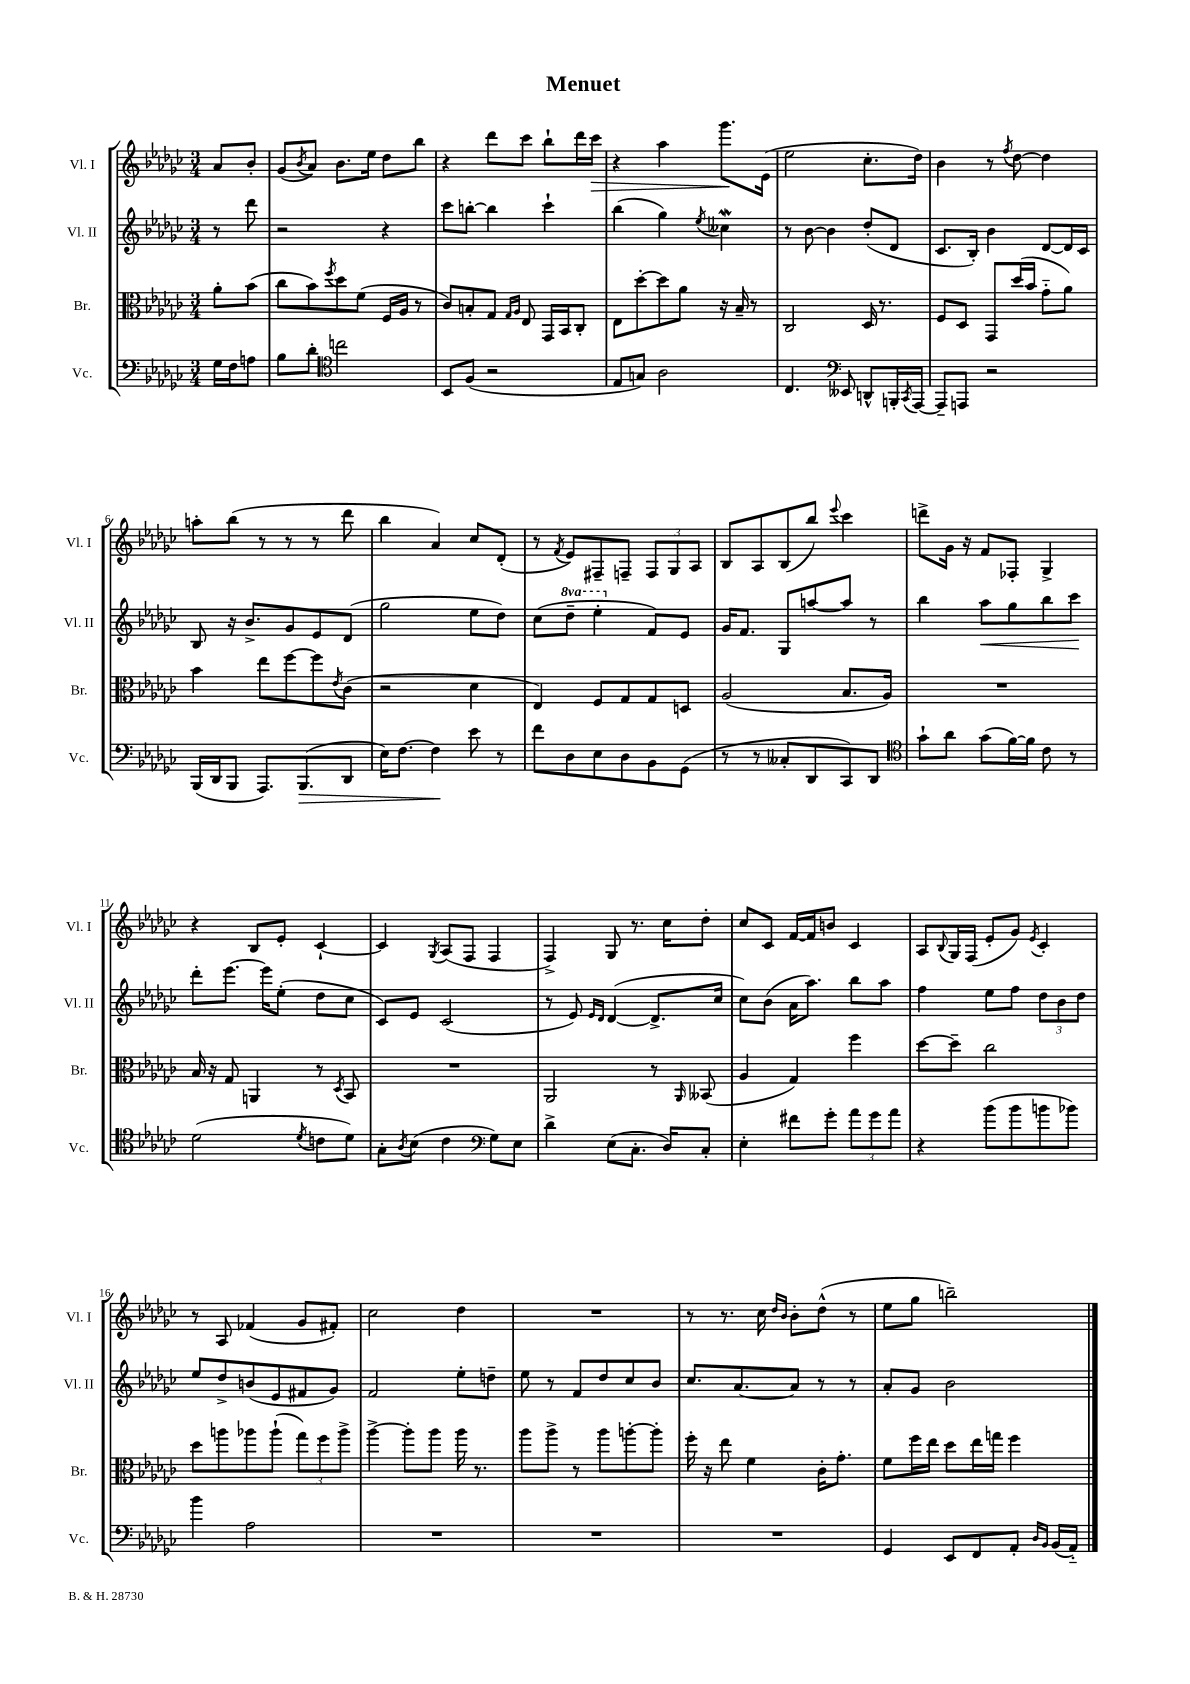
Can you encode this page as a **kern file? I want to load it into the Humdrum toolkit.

**kern	**kern	**kern	**kern
*staff4	*staff3	*staff2	*staff1
*clefF4	*clefC3	*clefG2	*clefG2
*k[b-e-a-d-g-c-]	*k[b-e-a-d-g-c-]	*k[b-e-a-d-g-c-]	*k[b-e-a-d-g-c-]
*M3/4	*M3/4	*M3/4	*M3/4
16G-	8a-'	8r	8a-
16F	.	.	.
8A	(8b-	8ddd-	8b-'
=	=	=	=
8B-	8cc-	2r	(8g-
.	.	.	8qb-
8d-'	8b-)	.	8a-)
*clefC4	*	*	*
.	8qff	.	.
2cc	8dd-	.	8.b-
.	(8f	.	.
.	.	.	16ee-
.	16F	4r	8dd-
.	16A-	.	.
.	8r	.	8bb-
=	=	=	=
8BB-	8c-)	8ccc-	4r
(8F	8B'	[8bb'	.
2r	8G-	4bb]	8ddd-
.	16qqG-	.	.
.	16qqA-	.	.
.	8E-	.	8ccc-
.	16GG-	4ccc-`	8bb-`
.	16BB-	.	.
.	8C-'	.	16ddd-
.	.	.	16ccc-
=	=	=	=
8E-	8E-	(4bb-	4r
8G)	[8dd-'	.	.
2A-	8dd-]	4gg-)	4aa-
.	8a-	.	.
.	.	8qee-	.
.	16r	4cc--	8.ggg-
.	16B-~	.	.
.	8r	.	.
.	.	.	(16e-
=	=	=	=
4.C-	2C-	8r	2ee-
.	.	[8b-	.
.	.	4b-]	.
*clefF4	*	*	*
8EE--	.	.	.
8DD^^	16D-	(8dd-'	8.cc-'
.	8.r	.	.
16BBB'	.	8d-	.
8qCC-	.	.	.
[16AAA-	.	.	16dd-)
=	=	=	=
8AAA-~]	8F	8.c-	4b-
8AAA	8D-	.	.
.	.	16B-')	.
2r	8GG-	4b-	8r
.	.	.	8qff
.	(16dd-	.	[8dd-
.	16b-	.	.
.	8g-'~	[8d-	4dd-]
.	8a-)	16d-]	.
.	.	16c-	.
=	=	=	=
(16BBB-	4b-	8B-	8aa'
16DD-	.	.	.
8BBB-	.	16r	(8bb-
.	.	8.b-^	.
8.AAA-)	8ee-	.	8r
.	[8ff	8g-	8r
(8.BBB-	.	.	.
.	8ff]	8e-	8r
.	8qe-	.	.
8DD-	(8c-	(8d-	8ddd-
=	=	=	=
16E-)	2r	2gg-	4bb-
[8.F	.	.	.
4F]	.	.	4a-)
8e-	4d-	8ee-	8cc-
8r	.	8dd-)	(8d-'
=	=	=	=
8f	4E-)	(8cc-	8r
.	.	.	8qf
8D-	.	8ddd-~	8e-)
8E-	8F	4eee-'	8F#~
8D-	8G-	.	8F~
8BB-	8G-	8f)	12F
.	.	.	12G-
(8GG-	8D	8e-	.
.	.	.	12A-
=	=	=	=
8r	(2A-	16g-	8B-
.	.	8.f	.
8r	.	.	8A-
8C--'	.	8G-	(8B-
8DD-	.	[8aa	8bb-)
.	.	.	8qqeee-
8CC-)	8.B-	8aa]	4ccc-
8DD-	.	8r	.
.	16A-)	.	.
=	=	=	=
*clefC4	*	*	*
8g-`	2.r	4bb-	8ddd^
8a-	.	.	16g-
.	.	.	16r
(8g-	.	8aa-	8f
[16f)	.	8gg-	8F-'
16f]	.	.	.
8c-	.	8bb-	4G-^
8r	.	8ccc-	.
=	=	=	=
(2d-	16B-	8ddd-'	4r
.	16r	.	.
.	8G-	[8.eee-	.
.	4AA	.	8B-
.	.	16eee-]	.
.	.	(8ee-'	8e-'
8qd-	.	.	.
8c	8r	8dd-	[4c-`
.	8qD-	.	.
8d-)	8BB-	8cc-	.
=	=	=	=
8G-'	2.r	8c-)	4c-]
8qA-	.	.	.
(8B-	.	8e-	.
.	.	.	8qG-
4c-	.	(2c-	(8A-
.	.	.	8F
*clefF4	*	*	*
8G-)	.	.	4F
8E-	.	.	.
=	=	=	=
4d-^	2AA-	8r	4F^)
.	.	8e-)	.
.	.	16qqe-	.
.	.	16qqd-	.
(8E-	.	([4d-	8G-
8.C-'	.	.	8.r
.	8r	8.d-^]	.
16D-)	.	.	16cc-
.	16qqAA-	.	.
8C-'	(8BB--	.	8dd-'
.	.	16cc-	.
=	=	=	=
4E-'	4A-	8cc-)	8cc-
.	.	(8b-	8c-
8f#	4G-)	16a-	[16f
.	.	8.aa-)	16f]
8g-'	.	.	8b
12a-	4ff	8bb-	4c-
12g-	.	.	.
.	.	8aa-	.
12a-	.	.	.
=	=	=	=
4r	[8dd-	4ff	8A-
.	.	.	8qqB-
.	8dd-~]	.	16G-
.	.	.	(16F
(8b-	2cc-	8ee-	8e-'
8b-	.	8ff	8g-)
.	.	.	8qe-
8b	.	12dd-	4c-'
.	.	12b-	.
8b-)	.	.	.
.	.	12dd-	.
=	=	=	=
4b-	8dd-	8ee-	8r
.	8aa	8dd-^	8A-
2A-	8aa-	(8b	(4f-
.	(8aa-`	8e-	.
.	12gg-)	8f#	8g-
.	12ff	.	.
.	.	8g-)	8f#')
.	12aa-^	.	.
=	=	=	=
2.r	[4aa-^	2f	2cc-
.	8aa-']	.	.
.	8aa-	.	.
.	16aa-	8ee-'	4dd-
.	8.r	.	.
.	.	8dd~	.
=	=	=	=
2.r	8aa-	8ee-	2.r
.	8aa-^	8r	.
.	8r	8f	.
.	8aa-	8dd-	.
.	[8aa'	8cc-	.
.	8aa']	8b-	.
=	=	=	=
2.r	16ff'	8.cc-	8r
.	16r	.	.
.	8ee-	.	8.r
.	.	[8.a-	.
.	4f	.	.
.	.	.	16cc-
.	.	.	16qqdd-
.	.	.	16qqb-
.	.	8a-]	8b-'
.	16c-'	8r	(8dd-^^
.	8.g-'	.	.
.	.	8r	8r
=	=	=	=
4GG-	8f	8a-'	8ee-
.	16ff	8g-	8gg-
.	16ee-	.	.
8EE-	8dd-	2b-	2bb~)
8FF	16ee-	.	.
.	16gg	.	.
8AA-'	4ff	.	.
16qqD-	.	.	.
16qqBB-	.	.	.
(16BB-	.	.	.
16AA-'~)	.	.	.
==	==	==	==
*-	*-	*-	*-
